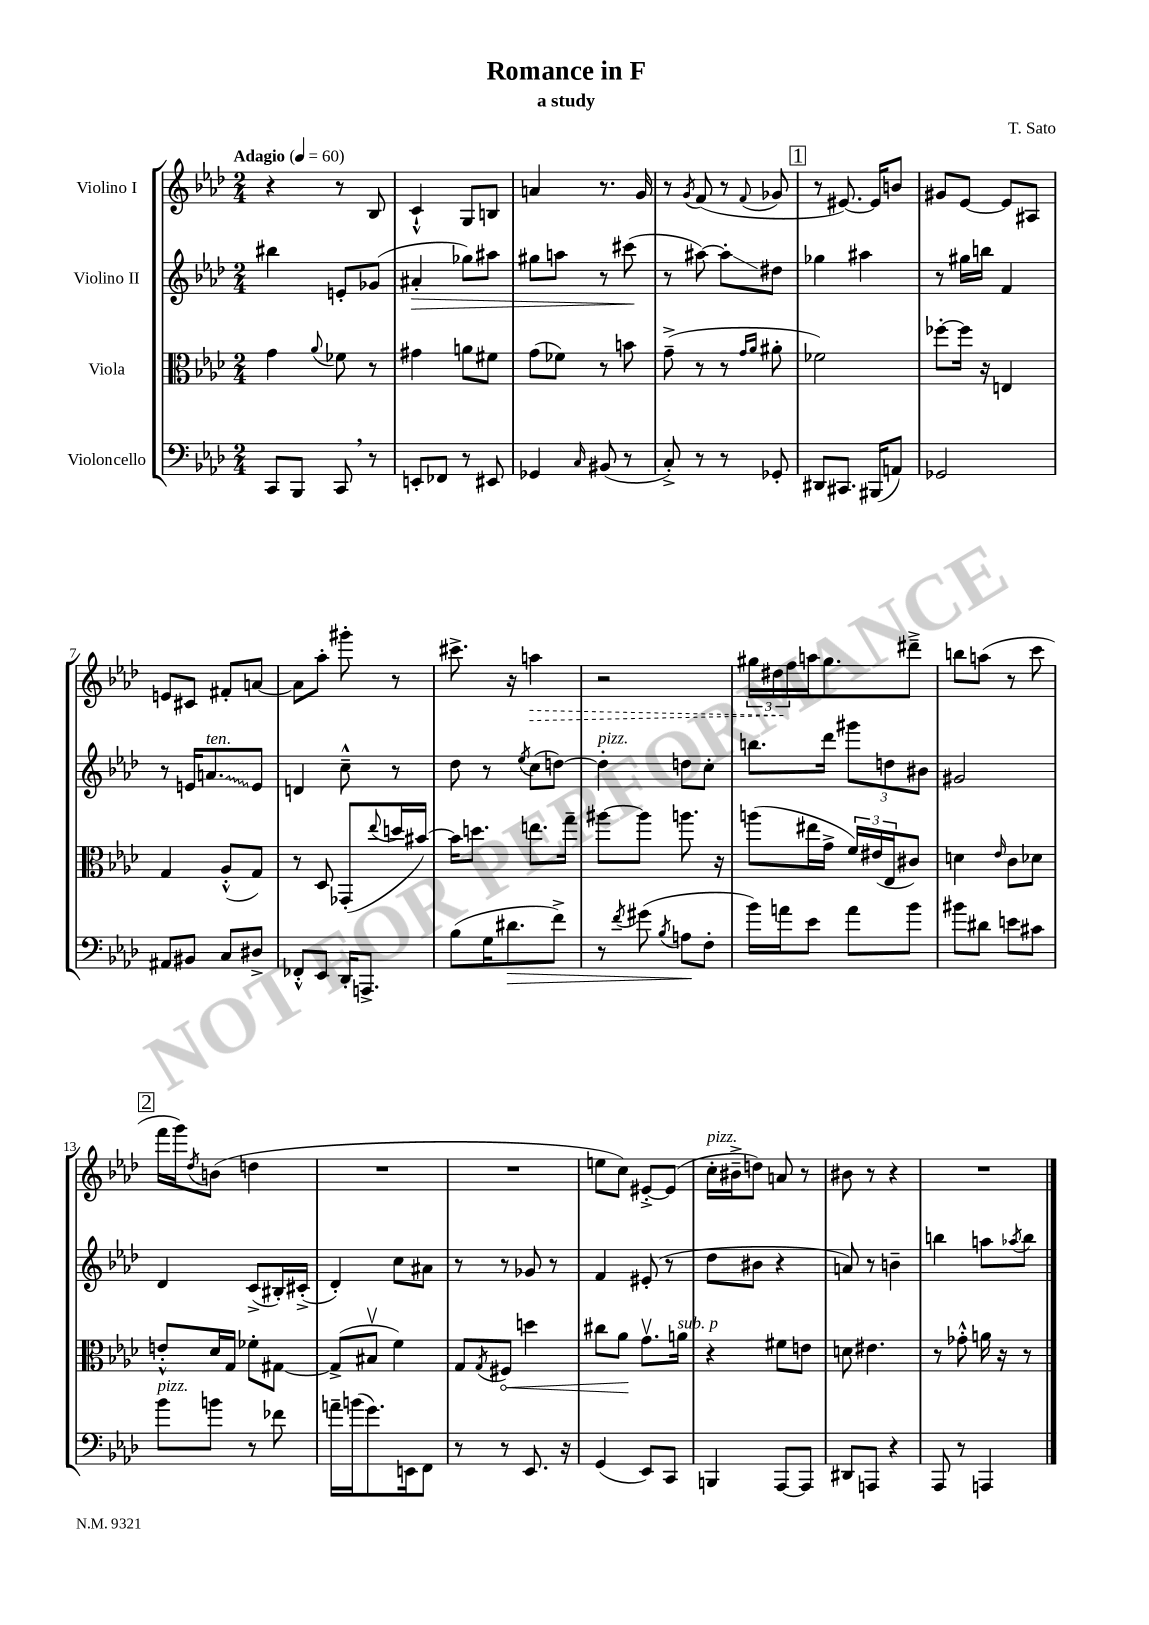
\header { title = "Romance in F" composer = "T. Sato" subtitle = "a study" }
<<
\new StaffGroup <<
\new Staff = "s0" \with { instrumentName = "Violino I" } {
    \clef treble \key aes \major \numericTimeSignature \time 2/4 \tempo "Adagio" 4 = 60
    r4 r8 bes8 |
    c'4-!-^ g8 b8 |
    a'4 r8. g'16 |
    r8 \acciaccatura { g'8 } f'8( r8 \appoggiatura { f'8 } ges'8 |
    \mark \markup { \box "1" } r8 eis'8.~) eis'16 b'8 |
    gis'8 ees'8~ ees'8 ais8 |
    e'8 cis'8 fis'8-. a'8~ |
    a'8 aes''8-. gis'''8-. r8 |
    cis'''8.-> r16 \once \override Hairpin.style = #'dashed-line a''4\> |
    r2 |
    \tuplet 3/2 { gis''16 dis''16\! f''16 } a''16 gis''8. dis'''8---> |
    b''8 a''8( r8 c'''8 |
    \mark \markup { \box "2" } f'''16 g'''16) \acciaccatura { des''8 } b'8( d''4 |
    R2 |
    R2 |
    e''8 c''8) eis'8~-.-> eis'8( |
    c''16-.^\markup { \italic "pizz." } bis'16---> d''8) a'8 r8 |
    bis'8 r8 r4 |
    R2 \bar "|." |
}
\new Staff = "s1" \with { instrumentName = "Violino II" } {
    \clef treble \key aes \major \numericTimeSignature \time 2/4
    bis''4 e'8-. ges'8( |
    ais'4-.\> ges''8) ais''8 |
    gis''8 a''8 r8 cis'''8\!( |
    r8 ais''8~) ais''8-.\glissando dis''8 |
    \mark \markup { \box "1" } ges''4 ais''4 |
    r8 gis''16 b''16 f'4 |
    r8 e'16 \once \override Glissando.style = #'zigzag a'8.\glissando^\markup { \italic "ten." } e'8 |
    d'4 c''8---^ r8 |
    des''8 r8 \acciaccatura { ees''8 } c''8( d''8~) |
    d''4-.^\markup { \italic "pizz." } d''8 c''8-. |
    b''8. des'''16 \tuplet 3/2 { gis'''8 d''8 bis'8 } |
    gis'2 |
    \mark \markup { \box "2" } des'4 c'8->( bis16-.) cis'16-.->( |
    des'4-.) c''8 ais'8 |
    r8 r8 ges'8 r8 |
    f'4 eis'8-.( r8 |
    des''8 bis'8 r4 |
    a'8) r8 b'4-- |
    b''4 a''8 \acciaccatura { aes''8 } b''8 \bar "|." |
}
\new Staff = "s2" \with { instrumentName = "Viola" } {
    \clef alto \key aes \major \numericTimeSignature \time 2/4
    g'4 \appoggiatura { aes'8 } fes'8 r8 |
    gis'4 a'8 fis'8 |
    g'8( fes'8) r8 b'8 |
    g'8--->( r8 r8 \grace { g'16 aes'16 } ais'8-. |
    \mark \markup { \box "1" } fes'2) |
    fes''8~-. fes''16 r16 e4 |
    g4 aes8-.-^( g8) |
    r8 des8 ges,8-.( \appoggiatura { ees''8 } d''16 bis'16~) |
    bis'16 d''8. e''8. g''16-- |
    ais''8~ ais''8 a''8. r16 |
    a''8( eis''16 g'16-> \tuplet 3/2 { f'16) eis'16( ees16 } cis'8) |
    d'4 \grace { ees'16 } c'8 des'8 |
    \mark \markup { \box "2" } e'8-.-^ des'16 g16 fes'8-. gis8~ |
    gis8->( bis8\upbow f'4) |
    g8 \acciaccatura { g8 } \once \override Hairpin.circled-tip = ##t fis8\< d''4 |
    cis''8 aes'8\! g'8.\upbow a'16^\markup { \italic "sub. p" } |
    r4 fis'8 e'8 |
    d'8 eis'4. |
    r8 ges'8-.-^ a'16 r16 r8 \bar "|." |
}
\new Staff = "s3" \with { instrumentName = "Violoncello" } {
    \clef bass \key aes \major \numericTimeSignature \time 2/4
    c,8 bes,,8 c,8 \breathe r8 |
    e,8-. fes,8 r8 eis,8 |
    ges,4 \grace { c16 } bis,8( r8 |
    c8-.->) r8 r8 ges,8-. |
    \mark \markup { \box "1" } dis,8 cis,8. bis,,16( a,8) |
    ges,2 |
    ais,8 bis,8 c8 dis8-> |
    fes,8-.-^ ees,8 des,16-. a,,8.-> |
    bes8( g16 dis'8.\> f'8->) |
    r8 \acciaccatura { f'8 } gis'8( \acciaccatura { bes8 } a8\! f8-. |
    bes'16) a'16 ees'8 a'8 bes'8 |
    bis'8 dis'8 e'8 cis'8 |
    \mark \markup { \box "2" } bes'8^\markup { \italic "pizz." } b'8 r8 fes'8 |
    a'16-- b'16( g'8.) e,16 f,8 |
    r8 r8 ees,8. r16 |
    g,4( ees,8) c,8 |
    b,,4 aes,,8~ aes,,8 |
    dis,8 a,,8 r4 |
    aes,,8 r8 a,,4 \bar "|." |
}
>>
>>
